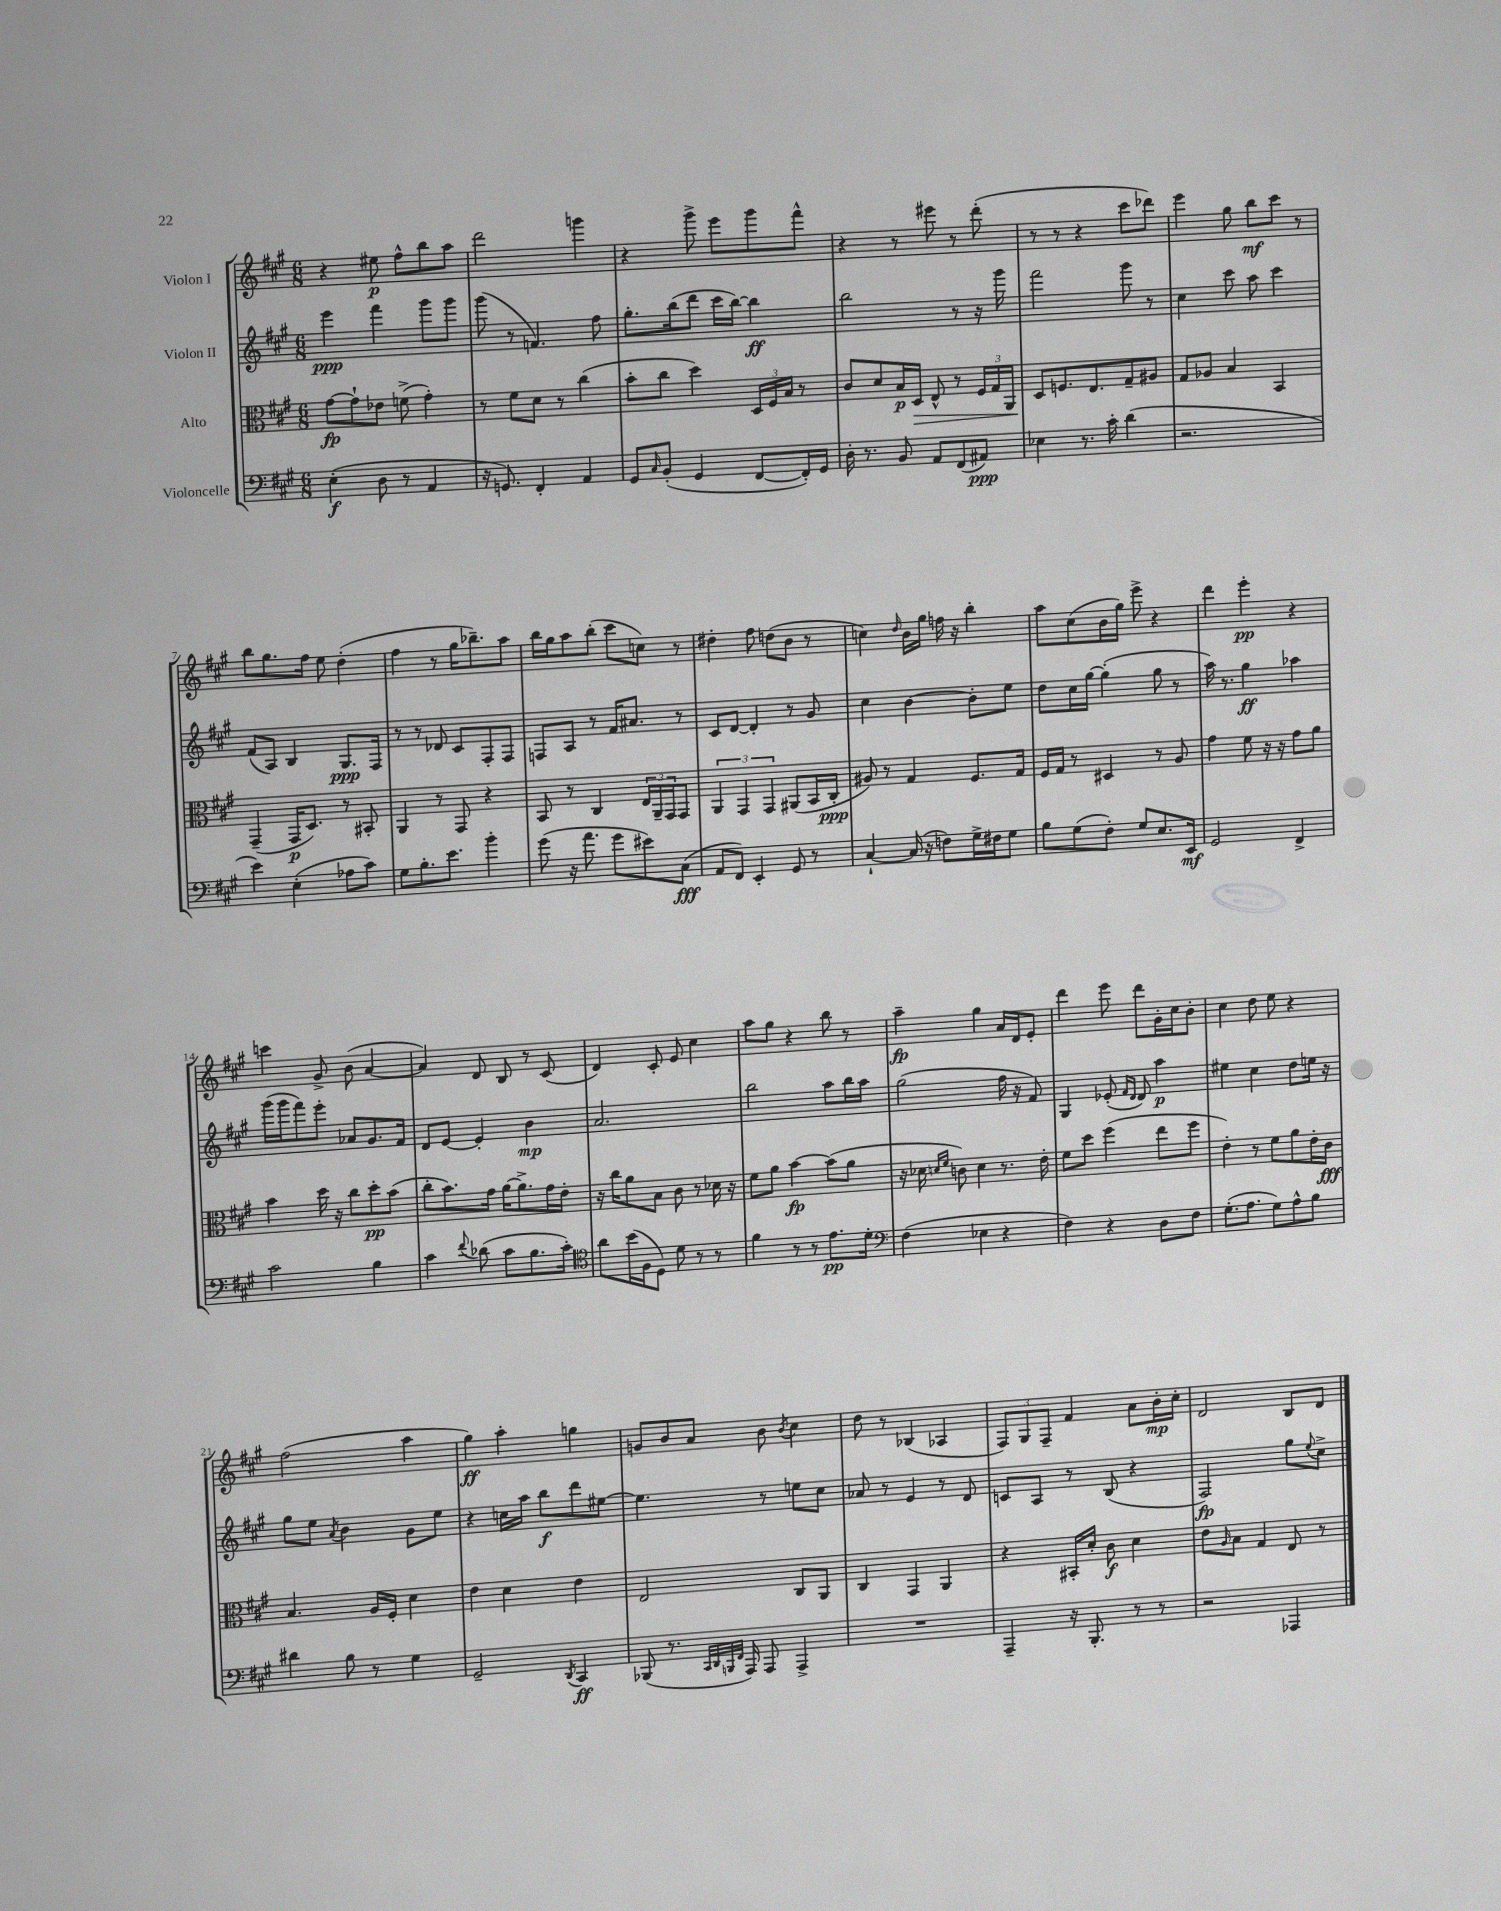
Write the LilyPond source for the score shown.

<<
\new StaffGroup <<
\new Staff = "s0" \with { instrumentName = "Violon I" } {
    \clef treble \key a \major \numericTimeSignature \time 6/8
    r4 eis''8\p fis''8-^ b''8 a''8 |
    d'''2 g'''4 |
    r4 gis'''8-> e'''8 gis'''8 fis'''8-^ |
    r4 r8 eis'''8 r8 d'''8-.( |
    r8 r8 r4 cis'''8 des'''8) |
    e'''4 gis''8 b''8\mf cis'''8 r8 |
    b''8 gis''8. fis''16 e''8 d''4-.( |
    fis''4 r8 gis''16 bes''8.--) a''8 |
    b''16 gis''16 a''8 b''8-.( cis'''8 c''8) r8 |
    dis''4-. fis''8 d''8( b'8 r8 |
    c''4) \grace { d''16 } b'16 gis''16 f''16 r16 b''4-. |
    a''8 cis''8( b'16 gis''16) e'''8-> r4 |
    d'''4 e'''4-.\pp r4 |
    c'''4 gis'8-> b'8( a'4~ |
    a'4) d'8 b8 r8 cis'8( |
    d'4) cis'8-. e'8 cis''4 |
    a''8 gis''8 r4 b''8 r8 |
    a''4--\fp gis''4 a'16 d'16 e'8-. |
    d'''4 e'''8 d'''8 gis'16-. cis''16 b'8-. |
    cis''4 d''8 e''8 r4 |
    fis''2( a''4 |
    gis''4\ff) a''4-. g''4 |
    g'8 b'8 a'8 b'8 \acciaccatura { b'8 } cis''4 |
    d''8 r8 bes4( aes4 |
    \tuplet 3/2 { fis8) gis8 fis8-- } fis'4 a'8 b'16-.\mp cis''16-. |
    d'2 b8 d'8 \bar "|." |
}
\new Staff = "s1" \with { instrumentName = "Violon II" } {
    \clef treble \key a \major \numericTimeSignature \time 6/8
    e'''4\ppp fis'''4 gis'''8 gis'''8 |
    gis'''8( r8 f'4.) fis''8 |
    gis''8.-. b''16( d'''8 cis'''16 b''16~) b''4\ff |
    b''2 r8 r16 gis'''16 |
    fis'''2 gis'''8 r8 |
    cis''4 cis'''8 a''8 cis'''4 |
    fis'8( a8) b4 gis8.\ppp fis16 |
    r8 r8 des'8 cis'8 fis8-. fis8 |
    f8 a8 r8 fis'16 ais'8. r8 |
    cis'8 d'8~ d'4-. r8 gis'8 |
    cis''4 b'4~ b'8-. e''8 |
    d''8 cis''16 gis''16~ gis''4-.( gis''8 r8 |
    a''16) r8. gis''4\ff aes''4 |
    gis'''16( gis'''16 fis'''8) e'''8-. aes'8 gis'8. fis'16 |
    d'8 e'8~ e'4-. b'4\mp |
    a'2. |
    b''2 a''8 b''16 a''16 |
    gis''2( fis''16 r16 fis'8) |
    gis4 ees'8-.( \grace { fis'16 d'16 } d'8) a''4\p |
    eis''4 cis''4 d''8 e''16 r16 |
    gis''8 e''8 \acciaccatura { a'8 } b'4 gis'8 e''8 |
    r4 c''16 a''16 b''8\f d'''8 eis''8~ |
    eis''4. r8 e''8 cis''8 |
    aes'8 r8 e'4 r8 d'8 |
    c'8 a8 r8 b8( r4 |
    fis2\fp) gis''8 \appoggiatura { e''8 } cis''8-> \bar "|." |
}
\new Staff = "s2" \with { instrumentName = "Alto" } {
    \clef alto \key a \major \numericTimeSignature \time 6/8
    gis'8~\fp gis'8-! ees'8 f'8->( gis'4-.) |
    r8 fis'8 d'8 r8 cis''4( |
    b'8-. cis''8 d''4) \tuplet 3/2 { d16 fis16 b16 } r8 |
    cis'8 d'8 b16\p d16\> e8-^ r8 \tuplet 3/2 { fis16 gis16 a,16 } |
    d8\! f8. e8. gis8-- ais8 |
    gis8 aes8 b4 b,4 |
    gis,4--( gis,16\p d8.) r8 bis,8-. |
    a,4 r8 gis,8 r4 |
    b,8 r8 cis4 \tuplet 3/2 { e16 a,16-- gis,16 } gis,8 |
    \tuplet 3/2 { a,4 gis,4 gis,4 } ais,8( b,16 cis16-.\ppp |
    ais8) r8 gis4 fis8. gis16 |
    fis16 gis16 r8 dis4 r8 a8 |
    gis'4 fis'8 r16 r16 gis'8 a'8 |
    b'4 d''16 r16 cis''8 d''8-.\pp b'8( |
    cis''8-. b'8.) gis'16 a'16~ a'8.-> gis'16 e'16-. |
    r16 cis''16 a'8 b8 cis'8 r8 des'16 r16 |
    fis'8 a'8 b'4~\fp b'8( a'8 |
    r16 des'16 \grace { d'16 fis'16 } c'8) d'4 r8. e'16-. |
    fis'8 d''8 fis''4( e''8 fis''8 |
    e'4-.) r8 fis'8 a'8 e'16-. cis'16\fff |
    b4. a16 fis16-. d'4 |
    e'4 d'4 e'4 |
    e2 cis8 a,8 |
    cis4 gis,4 a,4 |
    r4 bis,16-. d'16-. cis'8\f d'4 |
    e'8 \grace { a16 } b8 gis4 e8 r8 \bar "|." |
}
\new Staff = "s3" \with { instrumentName = "Violoncelle" } {
    \clef bass \key a \major \numericTimeSignature \time 6/8
    e4-.\f( d8 r8 a,4 |
    r16 g,8.) fis,4-. a,4 |
    gis,8 \grace { cis16 } b,8-.( gis,4 fis,8~ fis,16-.) gis,16 |
    d16-. r8. b,8 a,8 fis,8( ais,8\ppp) |
    ees4 r8. cis'16-. d'4( |
    r2. |
    e'4) e4-.( aes8 cis'8) |
    gis8 b8.-. e'8. b'4-. |
    gis'8( r16 a'8. gis'8 eis'8) cis8\fff( |
    a,8 fis,8) e,4-. gis,8 r8 |
    cis4~-! cis16( r16 f8) gis16-> fis16 gis8 |
    b8 gis8( fis8-.) gis8 e8. e,16\mf |
    gis,2 fis,4-> |
    cis'2 b4 |
    cis'4 \appoggiatura { fis'8 } des'8( cis'8 b8. cis'16-.) |
    \clef tenor a'8 b'16( fis16 d8) d'8 r8 r8 |
    fis'4 r8 r8 e'8.\pp d'16-. |
    \clef bass fis4( ees4 r4 |
    fis4) r4 d8 fis8 |
    gis8.-.( a8. gis8) a8-^ b8 |
    dis'4 b8 r8 gis4 |
    gis,2-- \acciaccatura { d,8 } cis,4\ff |
    bes,,8( r8. \grace { cis,32 d,32 b,,32 fis,32 } a,,16) a,,8 a,,4-> |
    R2. |
    a,,4-- r16 b,,8.-. r8 r8 |
    r2 aes,,4 \bar "|." |
}
>>
>>
